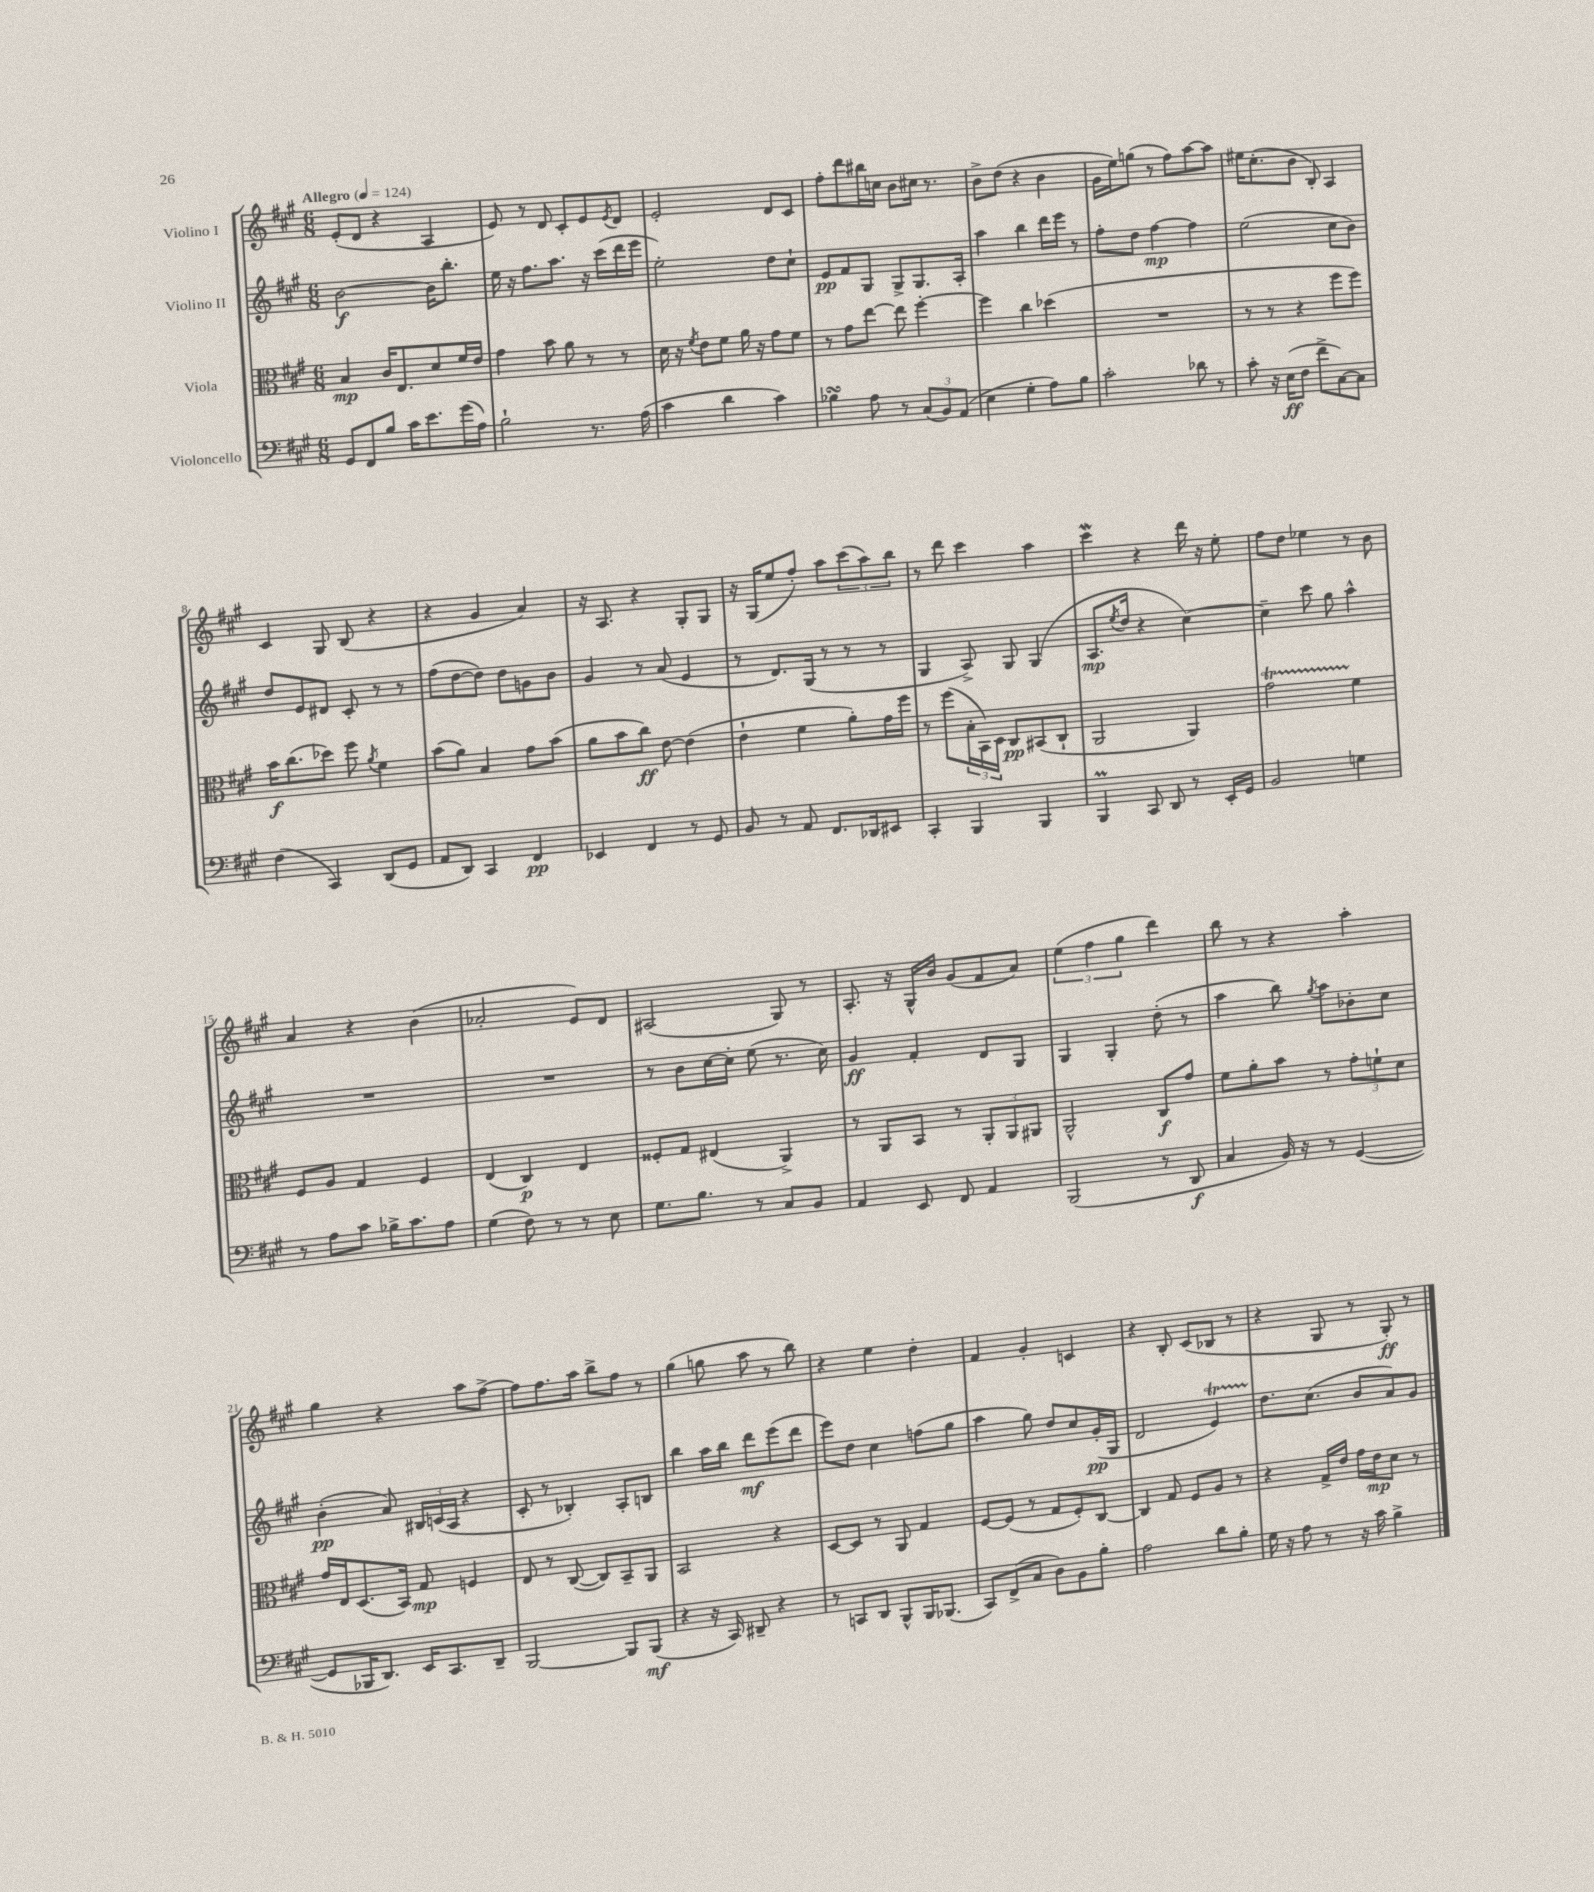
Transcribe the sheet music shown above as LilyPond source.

<<
\new StaffGroup <<
\new Staff = "s0" \with { instrumentName = "Violino I" } {
    \clef treble \key a \major \numericTimeSignature \time 6/8 \tempo "Allegro" 4 = 124
    e'8-.( d'8 r4 a4 |
    e'8) r8 d'8 cis'8-. e'8 \acciaccatura { e'8 } d'8 |
    e'2-. d'8 cis'8 |
    fis''8-. d'''8 bis''16 c''16 b'8 cis''16 r8. |
    b'8-> d''8( r4 b'4 |
    gis'16 e''16) g''8( r8 fis''8) a''8~ a''8 |
    eis''16 cis''8.-.( b'8 b8-.) a4 |
    cis'4 gis8 b8( r4 |
    r4 gis'4 a'4) |
    r16 a8. r4 gis8-. gis8 |
    r16 gis16( e''8 fis''8-.) a''8 \tuplet 3/2 { cis'''8( a''8) b''8 } |
    r8 d'''8 cis'''4 a''4 |
    cis'''4\mordent r4 d'''16 r16 e''8-. |
    fis''8 d''8 ees''4 r8 b'8 |
    a'4 r4 b'4( |
    aes'2-. e'8) d'8 |
    ais2( gis8) r8 |
    a8.-. r16 gis16-^ b'16 gis'8( fis'8 a'8) |
    \tuplet 3/2 { e''4( fis''4 gis''4 } d'''4) |
    b''8 r8 r4 a''4-. |
    gis''4 r4 a''8 fis''8~-> |
    fis''8 fis''8. a''16 b''8-> fis''8 r8 |
    gis''4( g''8 a''8 r8 b''8) |
    r4 e''4 d''4-. |
    fis'4 gis'4-. c'4 |
    r4 b8-. cis'8( bes8 r8 |
    r4 gis8 r8 gis8-.\ff) r8 \bar "|." |
}
\new Staff = "s1" \with { instrumentName = "Violino II" } {
    \clef treble \key a \major \numericTimeSignature \time 6/8
    b'2~\f b'16 b''8.-. |
    e''16 r16 fis''8. a''8. r16 cis'''16( d'''16 e'''16 |
    e''2-.) d''8 cis''8-! |
    e'8\pp fis'8 gis8 gis8-> gis8. a16-. |
    a''4 b''4 d'''16 e'''16 r8 |
    fis''8-. d''8 fis''4~\mp fis''4 |
    e''2( cis''8 b'8) |
    d''8 e'8 dis'8 cis'8-. r8 r8 |
    fis''8( d''8~ d''8) d''8 g'8 b'8 |
    gis'4 r8 a'8( e'4 |
    r8 d'8.) gis16( r8 r8 r8 |
    gis4 a8->) gis8 gis4( |
    a8.\mp \acciaccatura { e''8 } d''16 r4 cis''4~) |
    cis''4-- cis'''8 gis''8 a''4-^ |
    R2. |
    R2. |
    r8 b'8 cis''16~ cis''16-. e''8( r8. cis''16) |
    gis'4\ff fis'4-. d'8 gis8 |
    gis4 gis4-. d''8-.( r8 |
    a''4 b''8) \acciaccatura { gis''8 } a''8 bes'8-. cis''8 |
    b'4-.\pp( a'8) \tuplet 3/2 { bis16 c'16( a16 } r4 |
    cis'8-. r8 bes4-.) a8-. b8 |
    b''4 a''16 b''16 d'''8\mf e'''8( d'''8 |
    e'''8) d''8 cis''4 f''8( gis''8 |
    a''4 gis''8) d''8 cis''8 gis'16-.\pp( gis16 |
    d'2 e'4\startTrillSpan) |
    d''8.\stopTrillSpan cis''8.( b'8 a'8) gis'8 \bar "|." |
}
\new Staff = "s2" \with { instrumentName = "Viola" } {
    \clef alto \key a \major \numericTimeSignature \time 6/8
    b4\mp cis'16 e8. d'8 fis'16 e'16 |
    gis'4 b'8 a'8 r8 r8 |
    d'16 r16 \acciaccatura { fis'8 } e'8 fis'8 a'16 r16 gis'8 fis'8 |
    r8 gis'8 e''8~ e''8 fis''4~-. |
    fis''4 cis''4 des''4( |
    R2. |
    r8 r8 r4 fis''8 fis''8) |
    b'16\f cis''8.( des''8) fis''8 \acciaccatura { a'8 } fis'4 |
    b'8( a'8) b4 gis'8 b'8( |
    a'8 b'8 cis''8\ff) e'8~ e'4( |
    e'4-! fis'4 a'8-.) gis'16 fis''16 |
    r8 fis''8( \tuplet 3/2 { b16-. b,16) d16 } cis8\pp bis,8( cis8-! |
    a,2 a,4) |
    gis'2\startTrillSpan fis'4\stopTrillSpan |
    fis8 a8 gis4 fis4 |
    e4( cis4\p) e4 |
    fisis8-. gis8 eis4( a,4->) |
    r8 a,8 b,8 r8 \tuplet 3/2 { a,8-. a,8 ais,8 } |
    a,2-^ cis8\f gis'8 |
    fis'8 a'8-. b'8 r8 \tuplet 3/2 { gis'8-. f'8-! d'8 } |
    gis'16 e16 d8.( b,16) gis8\mp f4 |
    e8 r8 cis8~( cis8) b,8-- a,8 |
    b,2 r4 |
    d8~ d8 r8 a,8 gis4 |
    fis8~ fis8( r8 gis8 fis8-.) cis8~ |
    cis4 gis8 fis8 a8 r8 |
    r4 gis16-> e'16 gis'16 e'16\mp d'8 r8 \bar "|." |
}
\new Staff = "s3" \with { instrumentName = "Violoncello" } {
    \clef bass \key a \major \numericTimeSignature \time 6/8
    gis,8 fis,8 b8 cis'16 e'8. gis'16( a16) |
    b2-! r8. a16( |
    cis'4 d'4 cis'4) |
    bes4\turn a8 r8 \tuplet 3/2 { cis8( b,8) a,8( } |
    e4 gis4-. a8) b8 |
    cis'2-. des'8 r8 |
    cis'8-. r16 e16\ff( fis8 fis'8-> cis8~) cis8 |
    fis4( cis,4) d,8( gis,8 |
    a,8 d,8) cis,4 fis,4\pp |
    ees,4 fis,4 r8 gis,8 |
    b,8 r8 a,8 fis,8. des,16 eis,8 |
    cis,4-. b,,4 b,,4 |
    b,,4\prall cis,8 d,8 r8 e,16-. gis,16 |
    b,2 g4 |
    r8 a8 cis'8 bes16-> cis'8. a8 |
    gis4( fis8) r8 r8 e8 |
    gis8. b8. r8 cis8 b,8 |
    a,4 e,8 fis,8 a,4 |
    b,,2( r8 d,8\f |
    cis4 b,16) r16 r8 gis,4~( |
    gis,8 bes,,16 d,8.) e,16 cis,8. d,8-- |
    b,,2~ b,,8 b,,8\mf( |
    r4 r16 cis,16) dis,8-- r4 |
    r8 c,8 d,8 b,,8-^ b,,16 bes,,8.( |
    cis,8) fis,8->( cis8 d8) b,8 b8-. |
    a2 d'8 b8-. |
    gis16 r16 a8 r8 r16 cis'16 b4-> \bar "|." |
}
>>
>>
